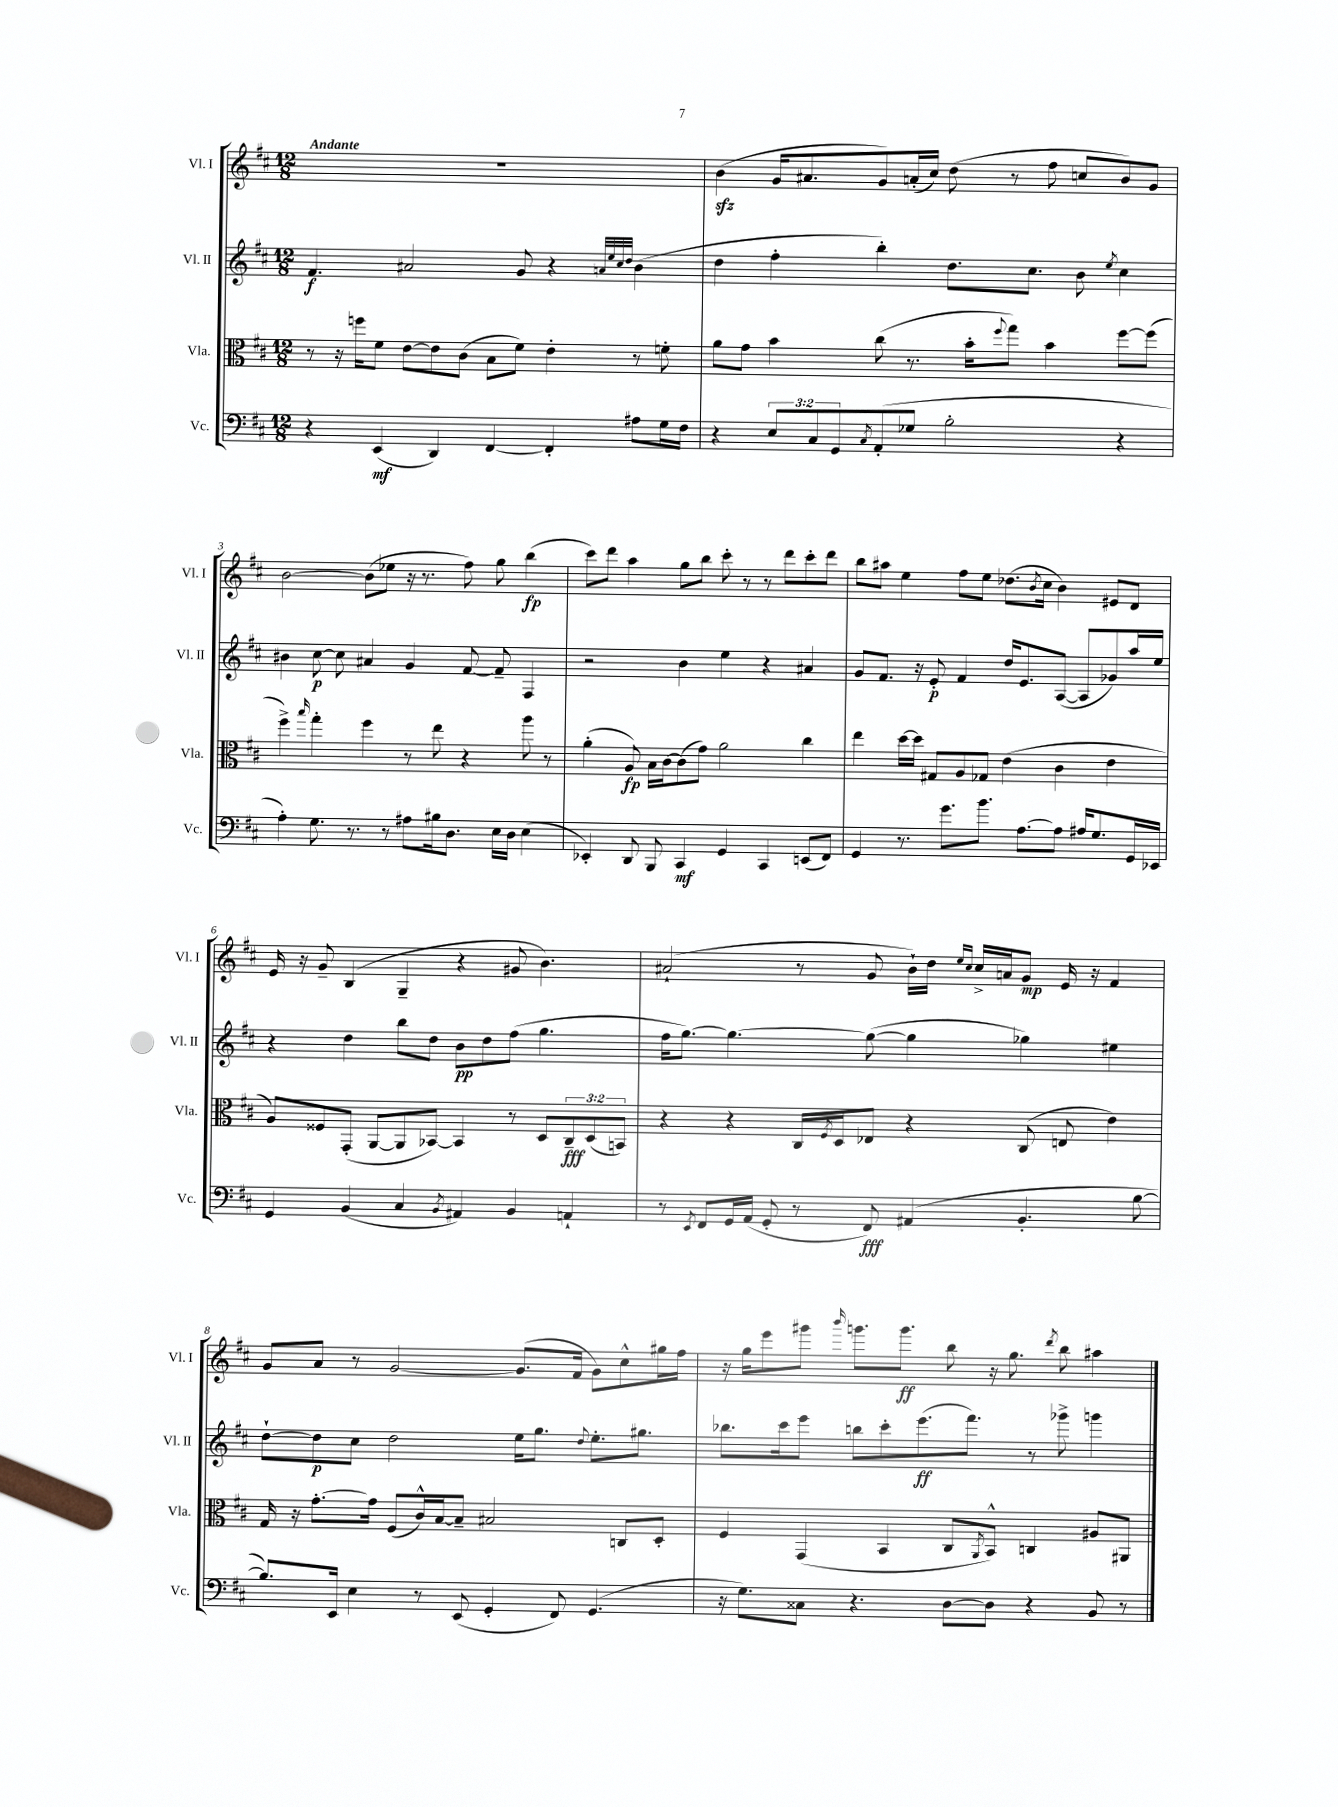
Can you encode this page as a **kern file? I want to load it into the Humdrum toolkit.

**kern	**kern	**kern	**kern
*staff4	*staff3	*staff2	*staff1
*clefF4	*clefC3	*clefG2	*clefG2
*k[f#c#]	*k[f#c#]	*k[f#c#]	*k[f#c#]
*M12/8	*M12/8	*M12/8	*M12/8
4r	8r	4.f#/	1.r
.	16r	.	.
.	16ff\LK	.	.
(4EE/	8f#\J	.	.
.	[8e\L	2a#/	.
4DD/)	8e\]	.	.
.	(8c#\J	.	.
[4FF#/	8B\L	.	.
.	8f#\J)	8g/	.
4FF#'/]	4e'\	4r	.
.	.	32qqa/LLL	.
.	.	32qqee/	.
.	.	32qqcc#/	.
.	.	32qqdd/JJJ	.
8A#\L	8r	(4b\	.
16G\L	8f'\	.	.
16F#\JJ	.	.	.
=	=	=	=
4r	8a\L	4dd\	(4b\
.	8g\J	.	.
12E/L	4b\	4ff#'\	16g/LK
.	.	.	8.a#/
12C#/	.	.	.
12GG/	.	.	.
8qC#/	.	.	.
(8AA'/	(8cc#\	4bb'\)	8g/)
8G-/J	8.r	.	(16a'/L
.	.	.	16cc#/JJ)
2B'\	.	8.dd\L	(8dd\
.	16b'\LK	.	.
.	8qqff#/	.	.
.	8gg\J)	.	8r
.	.	8.cc#\J	.
.	4b\	.	8ff#\
.	.	8b\	8cc/L
.	.	8qee/	.
4r	[8ff#\L	4cc#\	8b/)
.	(8ff#\]J	.	8g/J
=	=	=	=
4A'\)	4ff#^\)	4b#\	[2b\
.	16qqbb/	.	.
8.G\	4gg'\	[8cc#\	.
.	.	8cc#\]	.
8.r	.	.	.
.	4ff#\	4a#/	(8b\]L
8r	.	.	8ee-\J
8A#\L	8r	4g/	16r
.	.	.	8.r
16B#\k	8ee\	.	.
8.D\J	.	.	.
.	4r	[8f#/	8ff#\)
16E\LL	.	8f#~/]	8gg\
16D\JJ	.	.	.
(4E\	8aa\	4F#/	(4bb\
.	8r	.	.
=	=	=	=
4EE-'/)	(4a'\	2r	8ccc#\L)
.	.	.	8ddd\J
8DD/	8A/)	.	4aa\
8BBB/	16B\LL	.	.
.	[16c#\J	.	.
4CC#/	(8c#\]	4b\	8gg\L
.	8g\J)	.	8bb\J
4GG/	2a\	4ee\	8ccc#'\
.	.	.	8r
4CC#/	.	4r	8r
.	.	.	8ddd\L
(8EE/L	4cc#\	4a#/	8ccc#'\
8FF#/J)	.	.	8ddd\J
=	=	=	=
4GG/	4ee\	8g/L	8bb\L
.	.	8.f#/J	8aa#\J
8.r	[16dd\LL	.	4ee\
.	16dd\]JJ	16r	.
.	8G#/L	8e'/	.
8.g\L	.	.	.
.	8A/	4f#/	8ff#\L
8.b\J	8G-/J	.	8ee\J
.	(4e\	16dd/LK	(8.dd-\L
[8.A\L	.	8.e/	.
.	.	.	8qb/
.	.	.	16cc#\Jk
8A\]J	4c#\	([8A/J	4b\)
16A#/LK	.	8A/]L	.
8.G/	.	.	.
.	4e\	8g-/)	8e#/L
16GG/L	.	16aa/L	8d/J
16EE-/JJ	.	16ee/JJ	.
=	=	=	=
4GG/	8A/L)	4r	16e/
.	.	.	16r
.	8F##/	.	8g~/
(4BB/	(8GG'/J	4dd\	(4B/
.	[8AA/L	.	.
4C#/	8AA/]	8bb\L	4G~/
.	[8BB-/J)	8dd\J	.
8qBB/	.	.	.
4AA#/)	4BB-/]	8b\L	4r
.	.	8dd\	.
4BB/	8r	(8ff#\J	8g#/
.	8D/L	4.gg\	4.b\)
4AA`/	12C#~/	.	.
.	(12D/	.	.
.	12BB/J)	.	.
=	=	=	=
8r	4r	16ff#\LK	(2a#`/
.	.	[8.gg\J)	.
8qEE/	.	.	.
8FF#/L	.	.	.
16GG/L	4r	4.gg\_	.
(16AA/JJ	.	.	.
8GG'/	.	.	.
8r	16C#/LL	.	8r
.	8qF#/	.	.
.	16D/J	.	.
8FF#/)	8E-/J	(8gg\_	8g/
(4AA#/	4r	4gg\]	16b`\LL)
.	.	.	16dd\JJ
.	.	.	16qqee/LL
.	.	.	16qqcc#/JJ
.	.	.	16cc#^/LL
.	.	.	16a/J
4.BB'/	(8C#/	4gg-\)	8g/J
.	8E/	.	16e/
.	.	.	16r
.	4e\)	4ee#\	4f#/
[8B\	.	.	.
=	=	=	=
8.B/]L)	16G/	[8dd`\L	8g/L
.	16r	.	.
.	[8.g'\L	8dd\]	8a/J
16EE/Jk	.	.	.
4E\	.	8cc#\J	8r
.	16g\]Jk	.	.
.	(8F#/L	2dd\	[2g/
8r	16c#^^/L)	.	.
.	[16B/J	.	.
(8EE/	8B~/]J	.	.
4GG'/	2B#/	.	.
.	.	16ee\LK	(8.g/]L
.	.	8.gg\J	.
8FF#/)	.	.	.
.	.	.	16f#/Jk
.	.	8qqdd/	.
(4.GG/	.	8.ee'\L	8g\L)
.	8C/L	.	8cc#^^\
.	.	8.gg#\J	.
.	8D'/J	.	16gg#\L
.	.	.	16ff#\JJ
=	=	=	=
16r	4F#/	8.bb-\L	16r
8.G\L)	.	.	16gg\LK
.	.	.	8eee\
.	.	16ccc#\k	.
8C##\J	(4GG/	8eee\J	8ggg#\J
.	.	.	16qqbbb/
4.r	.	8bb\L	8.ggg\L
.	4BB/	8ccc#'\	.
.	.	.	8.ggg\J
.	.	(8.eee\	.
[8D\L	8C#/L	.	8bb\
.	.	8.fff#\J)	.
.	8qAA/	.	.
8D\]J	8BB^^/J)	.	16r
.	.	.	8.gg\
4r	4C/	8r	.
.	.	.	8qddd/
.	.	8ggg-^\	8bb\
8BB/	8A#/L	4ggg\	4aa#\
8r	8AA#/J	.	.
==	==	==	==
*-	*-	*-	*-
